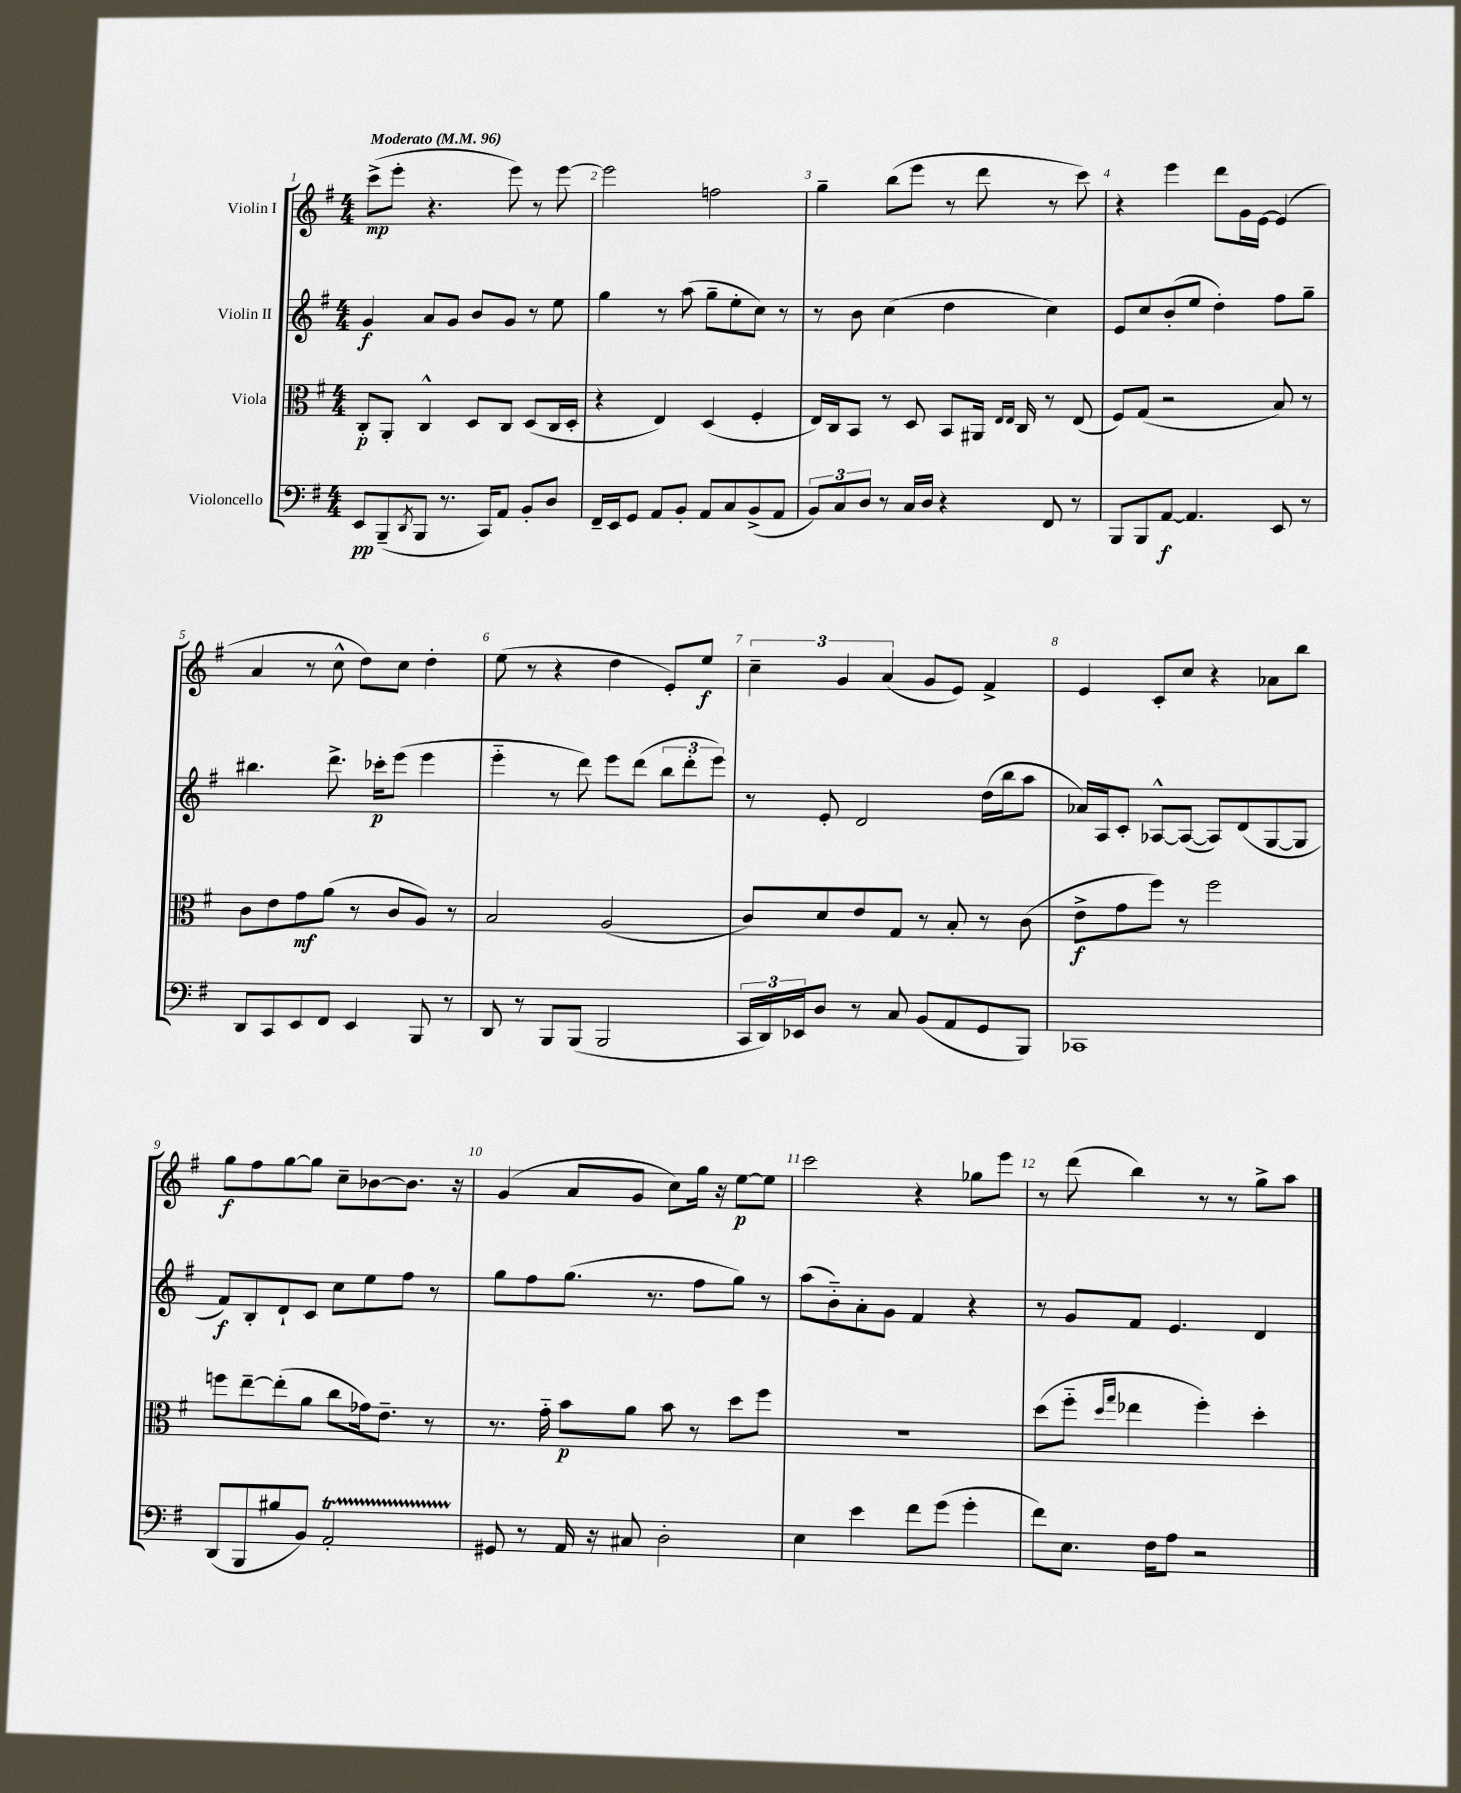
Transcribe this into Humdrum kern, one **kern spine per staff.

**kern	**dynam	**kern	**dynam	**kern	**dynam	**kern	**dynam
*part4	*part4	*part3	*part3	*part2	*part2	*part1	*part1
*staff4	*staff4	*staff3	*staff3	*staff2	*staff2	*staff1	*staff1
*I"Violoncello	*	*I"Viola	*	*I"Violin II	*	*I"Violin I	*
*clefF4	*	*clefC3	*	*clefG2	*	*clefG2	*
*k[f#]	*	*k[f#]	*	*k[f#]	*	*k[f#]	*
*M4/4	*	*M4/4	*	*M4/4	*	*M4/4	*
*MM96	*	*MM96	*	*MM96	*	*MM96	*
=1	=1	=1	=1	=1	=1	=1	=1
!	!	!	!	!	!	!LO:TX:a:B:t=Moderato	!
8EE/L	pp	8C'/L	p	4g/	f	(8ccc^\L	mp
(8BBB~/	.	8AA'/J	.	.	.	8eee'\J	.
8qDD/	.	.	.	.	.	.	.
8BBB/J	.	4C^^/	.	8a/L	.	4.r	.
8.r	.	.	.	8g/J	.	.	.
.	.	8D/L	.	8b/L	.	.	.
16CC/KL)	.	.	.	.	.	.	.
8AA/J	.	8C/J	.	8g/J	.	8eee\)	.
8BB'/L	.	(8D/L	.	8r	.	8r	.
8D/J	.	16C/L	.	8ee\	.	[8eee\	.
.	.	16D'/JJ	.	.	.	.	.
=2	=2	=2	=2	=2	=2	=2	=2
16FF#~/LL	.	4r	.	4gg\	.	2eee\]	.
16EE/J	.	.	.	.	.	.	.
8GG/J	.	.	.	.	.	.	.
8AA/L	.	4E/)	.	8r	.	.	.
8BB'/J	.	.	.	(8aa\	.	.	.
8AA/L	.	(4D/	.	8gg~\L	.	2ffn\	.
8C/	.	.	.	8ee'\	.	.	.
(8BB^/	.	4F#'/	.	8cc\J)	.	.	.
8AA/J	.	.	.	8r	.	.	.
=3	=3	=3	=3	=3	=3	=3	=3
12BB/L)	.	16E/LL)	.	8r	.	4gg~\	.
.	.	16C/J	.	.	.	.	.
12C/	.	.	.	.	.	.	.
.	.	8BB/J	.	8b\	.	.	.
12D/J	.	.	.	.	.	.	.
8r	.	8r	.	(4cc\	.	(8bb\L	.
16C/LL	.	8D/	.	.	.	8eee\J	.
16D/JJ	.	.	.	.	.	.	.
4r	.	8BB/L	.	4dd\	.	8r	.
.	.	16AA#X/Jk	.	.	.	8ddd\	.
.	.	16qqE/LL	.	.	.	.	.
.	.	16qqE/JJ	.	.	.	.	.
.	.	16C/	.	.	.	.	.
8FF#/	.	8r	.	4cc\)	.	8r	.
8r	.	(8E/	.	.	.	8ccc\)	.
=4	=4	=4	=4	=4	=4	=4	=4
8BBB/L	.	8F#/L)	.	8e/L	.	4r	.
8BBB/	.	(8G/J	.	8cc/	.	.	.
[8AA/J	f	2r	.	(8b'/	.	4eee\	.
4.AA/]	.	.	.	8ee/J	.	.	.
.	.	.	.	4dd'\)	.	8ddd\L	.
.	.	.	.	.	.	16g\L	.
.	.	.	.	.	.	[16e\JJ	.
8EE/	.	8B/)	.	8ff#\L	.	(4e/]	.
8r	.	8r	.	8gg~\J	.	.	.
!!LO:LB:g=z
=5	=5	=5	=5	=5	=5	=5	=5
8DD/L	.	8c\L	.	4.bb#X\	.	4a/	.
8CC/	.	8e\	.	.	.	.	.
8EE/	.	8g\	mf	.	.	8r	.
8FF#/J	.	(8a\J	.	8.ddd^\	.	8cc^^\	.
4EE/	.	8r	.	.	.	8dd\L)	.
.	.	.	.	16ccc-X'\KL	p	.	.
.	.	8c/L	.	(8eee\J	.	8cc\J	.
8BBB/	.	8A/J)	.	4eee\	.	4dd'\	.
8r	.	8r	.	.	.	.	.
=6	=6	=6	=6	=6	=6	=6	=6
8DD/	.	2B/	.	4eee\	.	(8ee\	.
8r	.	.	.	.	.	8r	.
8BBB/L	.	.	.	8r	.	4r	.
(8BBB/J	.	.	.	8ddd\)	.	.	.
2BBB/	.	(2A/	.	8eee\L	.	4dd\	.
.	.	.	.	(8ddd\J	.	.	.
.	.	.	.	12bb\L	.	8e'/L)	.
.	.	.	.	12ddd'\	.	.	.
.	.	.	.	.	.	8ee/J	f
.	.	.	.	12eee\J)	.	.	.
=7	=7	=7	=7	=7	=7	=7	=7
24CC/LL	.	8c/L)	.	8r	.	6cc~\	.
24DD/)	.	.	.	.	.	.	.
24EE-X/J	.	.	.	.	.	.	.
8D/J	.	8d/	.	8e'/	.	.	.
.	.	.	.	.	.	6g/	.
8r	.	8e/	.	2d/	.	.	.
.	.	.	.	.	.	(6a/	.
8C/	.	8G/J	.	.	.	.	.
(8BB/L	.	8r	.	.	.	8g/L	.
8AA/	.	8B'/	.	.	.	8e/J)	.
8GG/	.	8r	.	(16dd\LL	.	4f#^/	.
.	.	.	.	16bb\J	.	.	.
8BBB/J)	.	(8c\	.	8aa\J	.	.	.
=8	=8	=8	=8	=8	=8	=8	=8
1CC-X	.	8e^\L	f	16a-X/LL)	.	4e/	.
.	.	.	.	16A/J	.	.	.
.	.	8g\	.	8c'/J	.	.	.
.	.	8ff#\J)	.	[8A-X^^/L	.	8c'/L	.
.	.	8r	.	(8A-/J_	.	8cc/J	.
.	.	2ff#\	.	8A-/L])	.	4r	.
.	.	.	.	(8d/	.	.	.
.	.	.	.	[8G/	.	8a-X\L	.
.	.	.	.	8G/J]	.	8bb\J	.
!!LO:LB:g=z
=9	=9	=9	=9	=9	=9	=9	=9
(8DD/L	.	8ffn\L	.	8f#/L)	f	8gg\L	f
8BBB/	.	[8ee~\	.	8B'/	.	8ff#\	.
8B#X/	.	(8ee'\]	.	8d`/	.	[8gg\	.
8BB/J)	.	8a\J	.	8c/J	.	8gg\J]	.
2AAT'/	.	8cc\L	.	8cc\L	.	8cc~\L	.
.	.	16g-X\k)	.	8ee\	.	[8b-X\	.
.	.	8.e~\J	.	.	.	.	.
.	.	.	.	8ff#\J	.	8.b-\J]	.
.	.	8r	.	8r	.	.	.
.	.	.	.	.	.	16r	.
=10	=10	=10	=10	=10	=10	=10	=10
8GG#X/	.	8.r	.	8gg\L	.	(4g/	.
8r	.	.	.	8ff#\	.	.	.
.	.	16g\	.	.	.	.	.
16AA/	.	8b\L	p	(8.gg\J	.	8a/L	.
16r	.	.	.	.	.	.	.
8C#X/	.	8a\J	.	.	.	8g/J	.
.	.	.	.	8.r	.	.	.
2D'\	.	8b\	.	.	.	8cc\L)	.
.	.	8r	.	8ff#\L	.	16gg\Jk	.
.	.	.	.	.	.	16r	.
.	.	8dd\L	.	8gg\J)	.	[8ee\L	p
.	.	8ff#\J	.	8r	.	8ee\J]	.
=11	=11	=11	=11	=11	=11	=11	=11
4E\	.	1r	.	(8aa\L	.	2ccc\	.
.	.	.	.	8b\)	.	.	.
4e\	.	.	.	8a'\	.	.	.
.	.	.	.	8g\J	.	.	.
8f#\L	.	.	.	4f#/	.	4r	.
(8g\J	.	.	.	.	.	.	.
4g'\	.	.	.	4r	.	8gg-X\L	.
.	.	.	.	.	.	8eee\J	.
=12	=12	=12	=12	=12	=12	=12	=12
8f#\L)	.	(8dd\L	.	8r	.	8r	.
8.E\J	.	8ff#\J	.	8g/L	.	(8ddd\	.
.	.	16qqdd/LL	.	.	.	.	.
.	.	16qqgg/JJ	.	.	.	.	.
.	.	4ee-X\	.	8f#/J	.	4bb\)	.
16F#\KL	.	.	.	.	.	.	.
8A\J	.	.	.	4.e/	.	.	.
2r	.	4ff#'\)	.	.	.	8r	.
.	.	.	.	.	.	8r	.
.	.	4dd'\	.	4d/	.	8gg^\L	.
.	.	.	.	.	.	8aa\J	.
==	==	==	==	==	==	==	==
*-	*-	*-	*-	*-	*-	*-	*-
